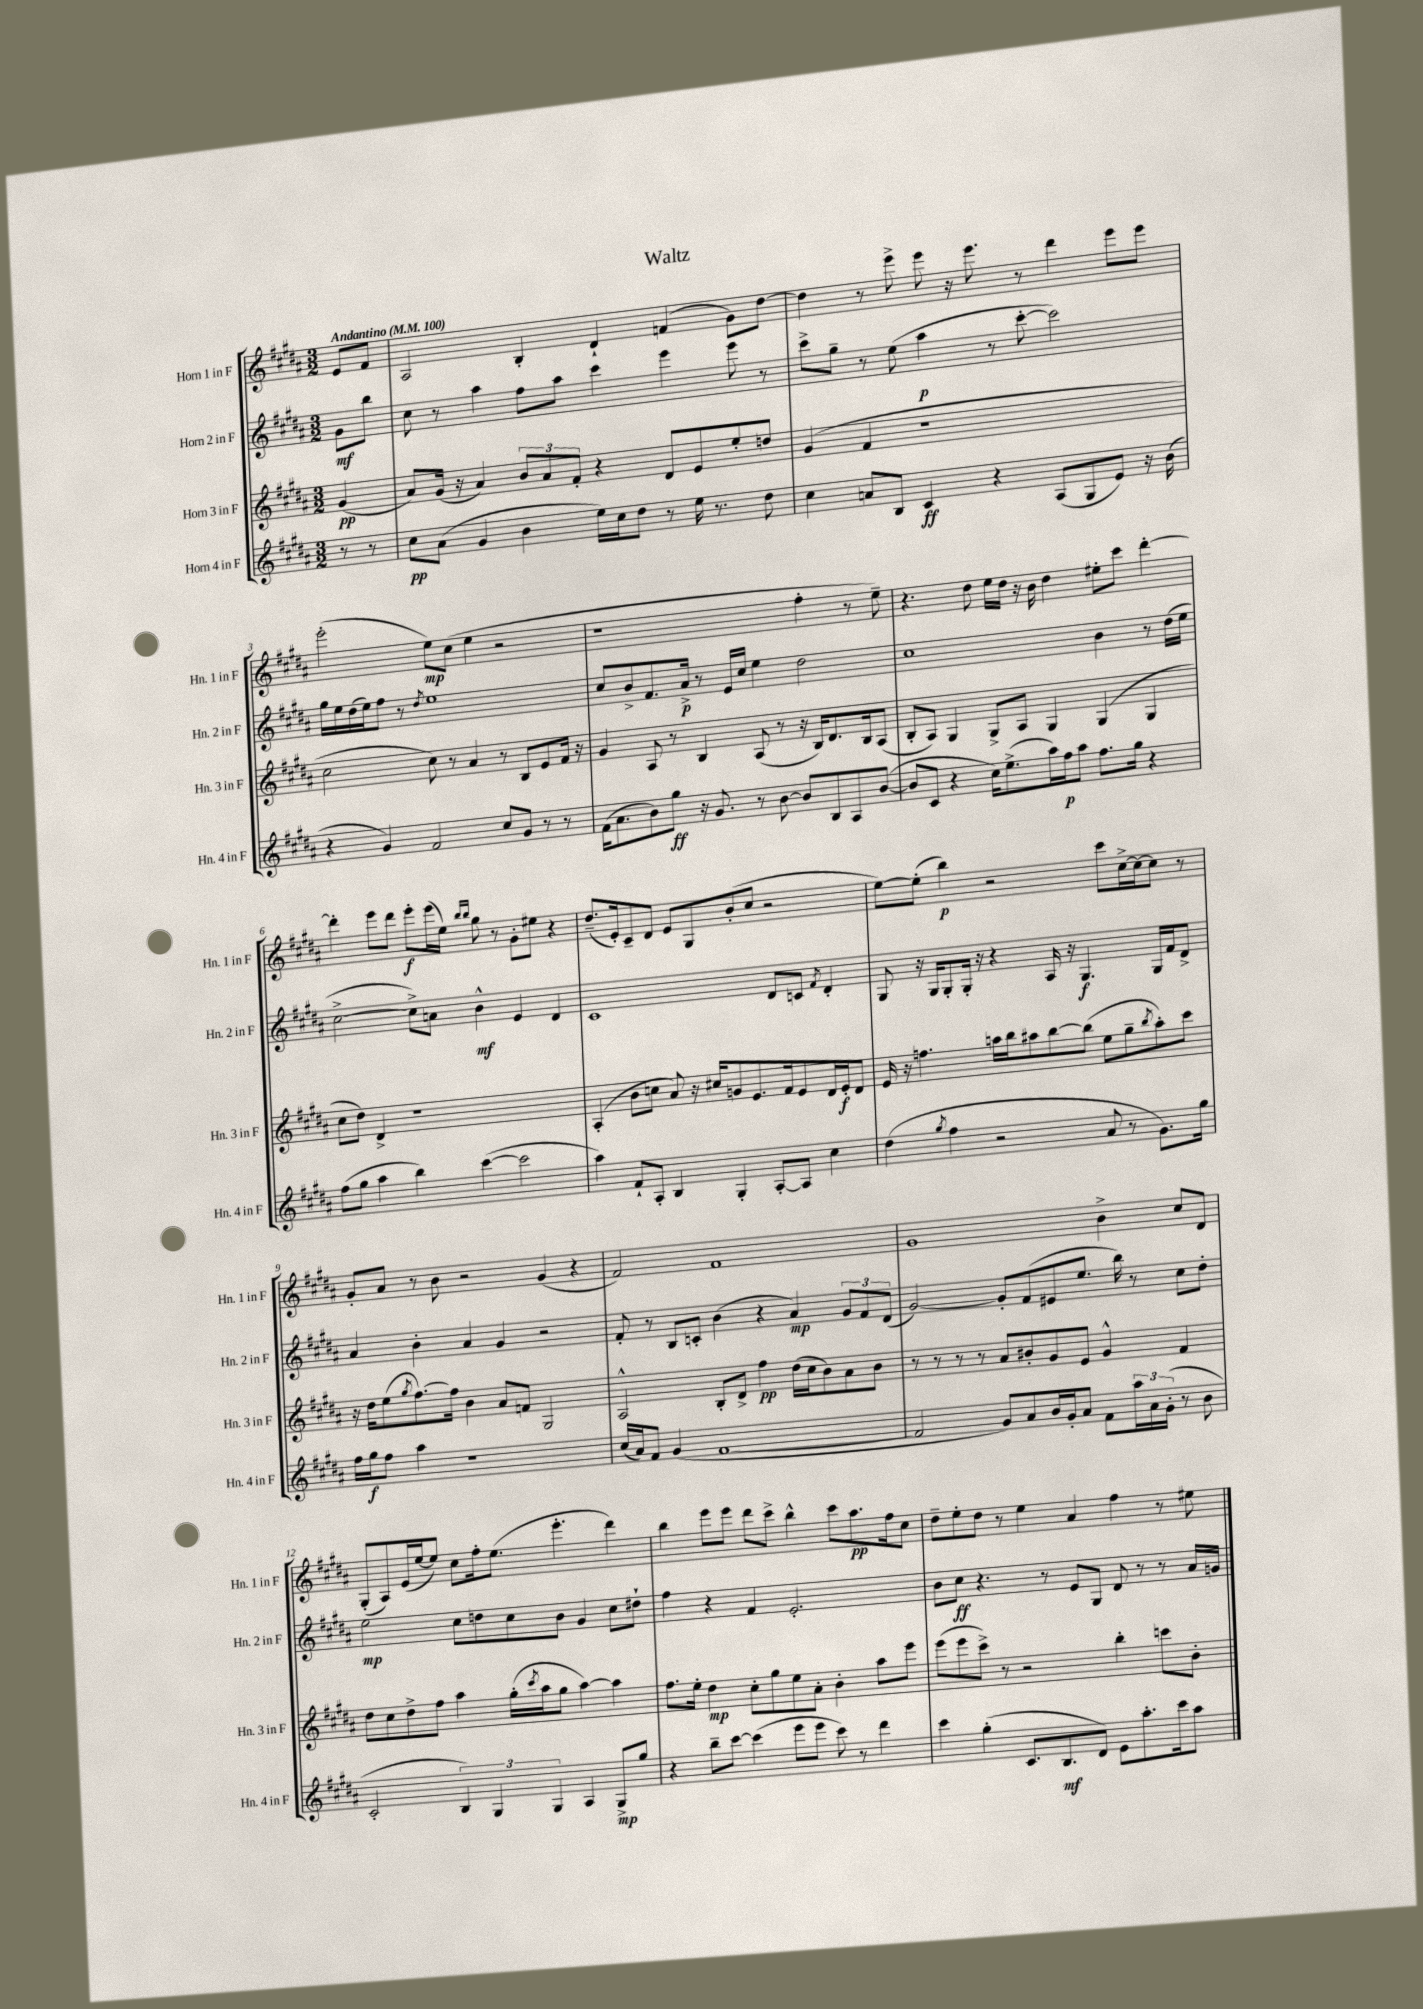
\header { title = "Waltz" }
<<
\new StaffGroup <<
\new Staff = "s0" \with { instrumentName = "Horn 1 in F" shortInstrumentName = "Hn. 1 in F" } {
    \clef treble \key b \major \numericTimeSignature \time 3/2 \partial 4 \tempo "Andantino" 4 = 100
    e'8 fis'8 |
    ais2 b4-. dis'4-! f'4( gis'8) dis''8~ |
    dis''4 r8 e'''8-> e'''8 r16 e'''8. r8 dis'''4 e'''8 e'''8 |
    e'''2-.( e''8\mp) cis''8( e''4 r2 |
    r1 fis''4-. r8 e''8--) |
    r4. dis''8 e''16 dis''16 r16 b'16 dis''4 eis''8-. cis'''8 dis'''4~-. |
    dis'''4-. e'''8 dis'''8 e'''8-.\f e'''16( e''16) \grace { b''16 b''16 } gis''8 r8 gis'8-. eis''8 r4 |
    dis''8.--( e'16-.) cis'8-- dis'8 e'8 gis8 b'8-.( cis''8 r2 |
    e''8~) e''8-.( b''4\p) r2 cis'''8 cis''16~-> cis''16~ cis''8 r8 |
    gis'8-. ais'8 r8 b'8 r2 gis'4( r4 |
    fis'2) fis'1 |
    gis'1 b'4-> cis''8 dis'8 |
    gis8-.( ais8) e'16( e''16~ e''8) cis''8 fis''16-. e''8.( e'''4.-. dis'''4) |
    b''4 e'''8 e'''8 dis'''8 cis'''8-> b''4-^ cis'''8 ais''8.\pp fis''16 cis''8 |
    dis''8-- e''8-. dis''8 r8 e''4 ais'4 fis''4 r8 eis''8 \bar "|." |
}
\new Staff = "s1" \with { instrumentName = "Horn 2 in F" shortInstrumentName = "Hn. 2 in F" } {
    \clef treble \key b \major \numericTimeSignature \time 3/2 \partial 4
    gis'8\mf b''8 |
    cis''8 r8 ais''4 fis''8 ais''8 cis'''4 e'''4 e'''8 r8 |
    cis'''8-> gis''8-- r8 e''8( ais''4\p r8 cis'''8~-. cis'''2) |
    gis''16 e''16 dis''16( e''16) fis''8 r8 \acciaccatura { dis''8 } e''1 |
    cis''8 b'8-> fis'8. ais'16->\p r8 e'16 cis''16 e''4 dis''2 |
    cis''1 b'4 r8 dis''16( e''16 |
    cis''2~-> cis''8->) a'8 b'4-^\mf e'4 dis'4 |
    cis'1 dis'8 c'8 \acciaccatura { fis'8 } dis'4-. |
    gis8 r16 gis16 gis8-. gis16-. r16 r4 ais16 r16 gis4.\f gis16 fis'16 dis'8-> |
    ais'4 b'4-. ais'4 gis'4 r2 |
    fis'8-. r8 b8 c'8-. b'4( r4 ais'4\mp) \tuplet 3/2 { gis'8 fis'8 dis'8( } |
    gis'2~) gis'8-. fis'8( eis'8 e''8. b''16) r8 cis''8 dis''8-. |
    e''2\mp cis''8 d''8 cis''8 b'8 gis'4 cis''8 dis''8-! |
    fis''4 r4 fis'4 e'2.-. |
    b'8 cis''8\ff r4. r8 e'8 gis8 dis'8 r8 r8 ais'16 g'16 \bar "|." |
}
\new Staff = "s2" \with { instrumentName = "Horn 3 in F" shortInstrumentName = "Hn. 3 in F" } {
    \clef treble \key b \major \numericTimeSignature \time 3/2 \partial 4
    gis'4\pp( |
    ais'8) gis'16( r16 ais'4) \tuplet 3/2 { b'8 ais'8 fis'8-. } r4 dis'8 e'8 e''8-. d''8 |
    gis'4( fis'4 r1 |
    cis''2 cis''8) r8 ais'4 r8 b8 e'8 fis'16 r16 |
    gis'4 ais8 r8 b4 ais8( r8 r16 b16) dis'8. b16 ais8( |
    b8-. ais8) gis4 gis8-> ais8 gis4 gis4( gis4 |
    cis''8 dis''8) dis'4-> r1 |
    ais4-.( b'8 c''8 ais'8) r16 cis''16 g'8 e'8. fis'16 e'8 dis'16 e'16-.\f dis'8 |
    e'16 r16 f''4. a''16 b''16 ais''8 b''8~ b''8( e''8 gis''8-- \acciaccatura { b''8 } ais''8-.) cis'''8 |
    r16 dis''16 e''8( \acciaccatura { gis''8 } fis''8.~) fis''16 b'4 ais'8 f'8 gis2 |
    ais2-^ b8-. dis'8-> fis''4\pp dis''16( cis''16 b'8) ais'8 b'8 |
    r8 r8 r8 r8 ais'8 bis'8-. gis'8 e'8 gis'4-^ fis'4 |
    dis''8 cis''8 dis''8-> fis''8 ais''4 gis''16-.( \acciaccatura { cis'''8 } ais''16 gis''8 ais''4~) ais''4 |
    fis''8. e''16-. dis''4\mp cis''8-. gis''8 e''8 ais'8-. b'4-. ais''8 e'''8 |
    e'''8( e'''8 cis'''8->) r8 r2 b''4-. c'''8 b'8-. \bar "|." |
}
\new Staff = "s3" \with { instrumentName = "Horn 4 in F" shortInstrumentName = "Hn. 4 in F" } {
    \clef treble \key b \major \numericTimeSignature \time 3/2 \partial 4
    r8 r8 |
    cis''8\pp ais'8( gis'4 b'4 e''16) cis''16 dis''8 r8 e''16 r8. dis''8 |
    cis''4 a'8 b8 cis'4\ff r4 ais8( gis8 e'8) r16 b'16( |
    r4 gis'4) fis'2 cis''8 gis'8 r8 r8 |
    fis'16( ais'8. b'8) gis''8\ff r16 gis'8. r8 b'8~ b'8 b8 ais8 b'8~( |
    b'8 cis'8 r4 cis''16) e''8.->( ais''16) fis''16\p ais''8 fis''8. gis''16 r4 |
    fis''8( gis''8 ais''4 b''4) cis'''4~( cis'''2 |
    ais''4) fis'8-! ais8-. b4 gis4-. ais8~-. ais8 cis''4 |
    dis''4( \acciaccatura { gis''8 } fis''4 r2 ais'8 r8 gis'8.) gis''16 |
    fis''16 gis''16\f fis''8 ais''4 r1 |
    cis''16( ais'16) fis'8 gis'4( fis'1~ |
    fis'2 gis'8) ais'8 b'16 gis'16-. ais'8 fis'8 \tuplet 3/2 { ais''16 ais'16 gis'16-.( } r8 b'8 |
    cis'2-. \tuplet 3/2 { b4) gis4 gis4 } ais4 gis8->\mp gis''8 |
    r4 b''8-- cis'''8~ cis'''4( e'''8 e'''8 cis'''8) r8 dis'''4 |
    cis'''4 gis''4-.( cis'8. b8.\mf dis'8) e'8 ais''8.-. cis'''16 ais''8 \bar "|." |
}
>>
>>
